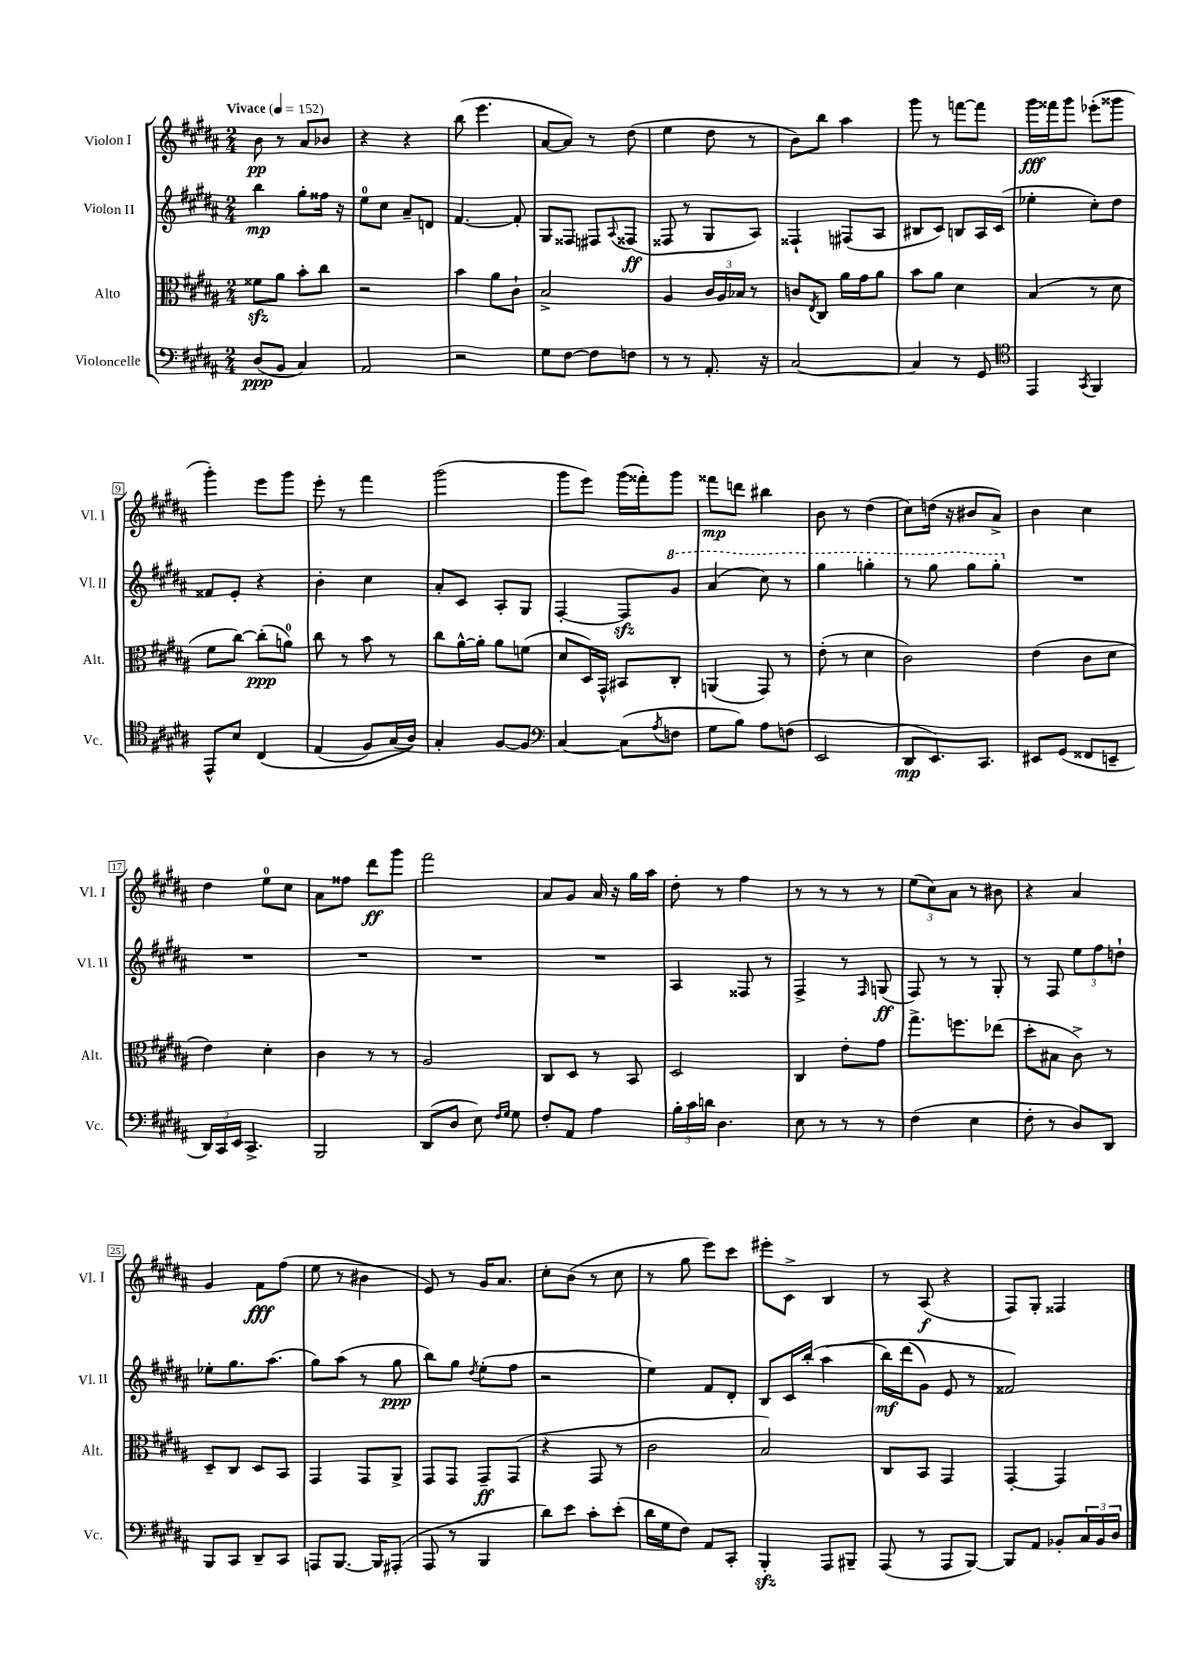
<<
\new StaffGroup <<
\new Staff = "s0" \with { instrumentName = "Violon I" shortInstrumentName = "Vl. I" } {
    \clef treble \key b \major \numericTimeSignature \time 2/4 \tempo "Vivace" 4 = 152
    b'8\pp r8 ais'8 bes'8 |
    r4 r4 |
    b''8( e'''4. |
    ais'8~ ais'8) r8 dis''8( |
    e''4 dis''8 r8 |
    b'8) b''8 ais''4 |
    gis'''8 r8 f'''8~ f'''8 |
    gis'''16\fff fisis'''16 gis'''8 ees'''8-.( gisis'''8 |
    gis'''4-.) e'''8 gis'''8 |
    e'''8-. r8 fis'''4 |
    gis'''2( |
    gis'''8 e'''8) gis'''16( fisis'''16-.) gis'''8 |
    fisis'''8\mp d'''8 bis''4 |
    b'8 r8 dis''4( |
    cis''8) d''16( r16 bis'8 ais'8->) |
    b'4 cis''4 |
    dis''4 e''8-0 cis''8 |
    ais'8 fisis''8 dis'''8\ff gis'''8 |
    fis'''2 |
    ais'8 gis'8 ais'16 r16 gis''16 ais''16 |
    dis''8-. r8 fis''4 |
    r8 r8 r8 r8 |
    \tuplet 3/2 { e''8( cis''8) ais'8 } r8 bis'8 |
    r4 ais'4 |
    gis'4 fis'8\fff fis''8( |
    e''8 r8 bis'4 |
    e'8) r8 gis'16 ais'8. |
    cis''8-. b'8( r8 cis''8 |
    r8 gis''8 e'''8) cis'''8 |
    eis'''8-. cis'8-> b4 |
    r8 ais8\f( r4 |
    fis8) gis8-. fisis4 \bar "|." |
}
\new Staff = "s1" \with { instrumentName = "Violon II" shortInstrumentName = "Vl. II" } {
    \clef treble \key b \major \numericTimeSignature \time 2/4
    b''4\mp gis''8-. fisis''16 r16 |
    e''8-0 cis''8 ais'8-- d'8 |
    fis'4.~ fis'8-. |
    gis8 fisis8 fis8 \appoggiatura { ais8 } fisis8\ff( |
    fisis8 r8 gis8 ais8) |
    fisis4-! fis8( ais8 |
    bis8 cis'8) b8 ais16 cis'16( |
    ees''4-. cis''8-.) dis''8 |
    fisis'8 e'8-. r4 |
    b'4-. cis''4 |
    ais'8-. cis'8 ais8-. gis8 |
    fis4~-. fis8\sfz \ottava #1 gis''8 |
    ais''4( cis'''8) r8 |
    gis'''4 g'''4-. |
    r8 gis'''8 gis'''8 gis'''8-. \ottava #0 |
    R2 |
    R2 |
    R2 |
    R2 |
    R2 |
    ais4 fisis8 r8 |
    fis4-> r8 \grace { fis16 } g8\ff( |
    fis8) r8 r8 gis8-. |
    r8 fis8 \tuplet 3/2 { e''8 fis''8 d''8-! } |
    ees''8-. gis''8. ais''8.( |
    gis''8) ais''8( r8 gis''8\ppp |
    b''8) gis''8 \acciaccatura { dis''8 } e''8-.( fis''8 |
    r2 |
    e''4) fis'8 dis'8-. |
    b8 cis'16 b''16-.( ais''4\( |
    b''16\mf) dis'''16( gis'8) e'8 r8 |
    fisis'2\) \bar "|." |
}
\new Staff = "s2" \with { instrumentName = "Alto" shortInstrumentName = "Alt." } {
    \clef alto \key b \major \numericTimeSignature \time 2/4
    fisis'8\sfz ais'8 b'8-. cis''8 |
    r2 |
    b'4 ais'8 cis'8-! |
    b2-> |
    ais4 \tuplet 3/2 { cis'16 ais16 bes16 } r8 |
    c'8 \acciaccatura { e8 } cis8 ais'16 gis'16 ais'8 |
    b'8 ais'8 dis'4 |
    b4( r8 dis'8 |
    fis'8 cis''8~) cis''8-.\ppp( a'8-0) |
    cis''8 r8 b'8 r8 |
    cis''8 ais'16~-^ ais'16-. ais'8 f'8( |
    dis'8 dis16) gis,16-^ bis,8 cis8-. |
    a,4( gis,8) r8 |
    e'8-.( r8 dis'4 |
    cis'2) |
    e'4( cis'8 dis'8 |
    e'4) dis'4-. |
    cis'4 r8 r8 |
    ais2 |
    cis8 dis8 r8 b,8 |
    dis2 |
    cis4 e'8-. gis'8 |
    gis''8.-> f''8. ees''8( |
    dis''8-. bis8 cis'8->) r8 |
    dis8-- cis8 dis8 b,8 |
    gis,4 gis,8 ais,8-> |
    gis,8 gis,8 gis,8--\ff gis,8( |
    r4 gis,8 r8 |
    cis'2 |
    b2) |
    cis8 b,8 gis,4 |
    gis,4~-. gis,4 \bar "|." |
}
\new Staff = "s3" \with { instrumentName = "Violoncelle" shortInstrumentName = "Vc." } {
    \clef bass \key b \major \numericTimeSignature \time 2/4
    dis8\ppp( b,8 cis4) |
    ais,2 |
    r2 |
    gis8 fis8~ fis8 f8 |
    r8 r8 ais,8.-. r16 |
    cis2~ |
    cis4 r8 gis,8 |
    \clef tenor e,4 \acciaccatura { gis,8 } fis,4 |
    e,8-^ b8 cis4\( |
    e4( fis8) gis16( ais16)\) |
    gis4-. fis8~ fis8 |
    \clef bass cis4~ cis8( \acciaccatura { ais8 } f8 |
    gis8 b8) ais8 f8( |
    e,2 |
    dis,8\mp e,8.) cis,8. |
    eis,8 gis,8( fisis,8 e,8-- |
    \tuplet 3/2 { dis,16) cis,16 e,16 } cis,4.-> |
    b,,2 |
    dis,8( dis8 e8) \grace { fis16 gis16 } gis8 |
    fis8-. ais,8 ais4 |
    \tuplet 3/2 { b16-. cis'16 d'16 } dis4. |
    e8 r8 r8 r8 |
    fis4( e4 |
    fis8-. r8 dis8) dis,8 |
    b,,8 cis,8 dis,8-- cis,8 |
    a,,8 b,,8.~ b,,16 ais,,8-.( |
    ais,,8 r8 b,,4 |
    dis'8) e'8 cis'8-. e'8-.( |
    dis'16 gis16 fis8) ais,8 cis,8-. |
    b,,4-.\sfz ais,,8 bis,,8-- |
    ais,,8( r8 ais,,8 b,,8~) |
    b,,8 ais,8 bes,8-. \tuplet 3/2 { cis16 bes,16 dis16 } \bar "|." |
}
>>
>>
\layout { \context { \Score \override BarNumber.stencil = #(make-stencil-boxer 0.1 0.3 ly:text-interface::print) } }
